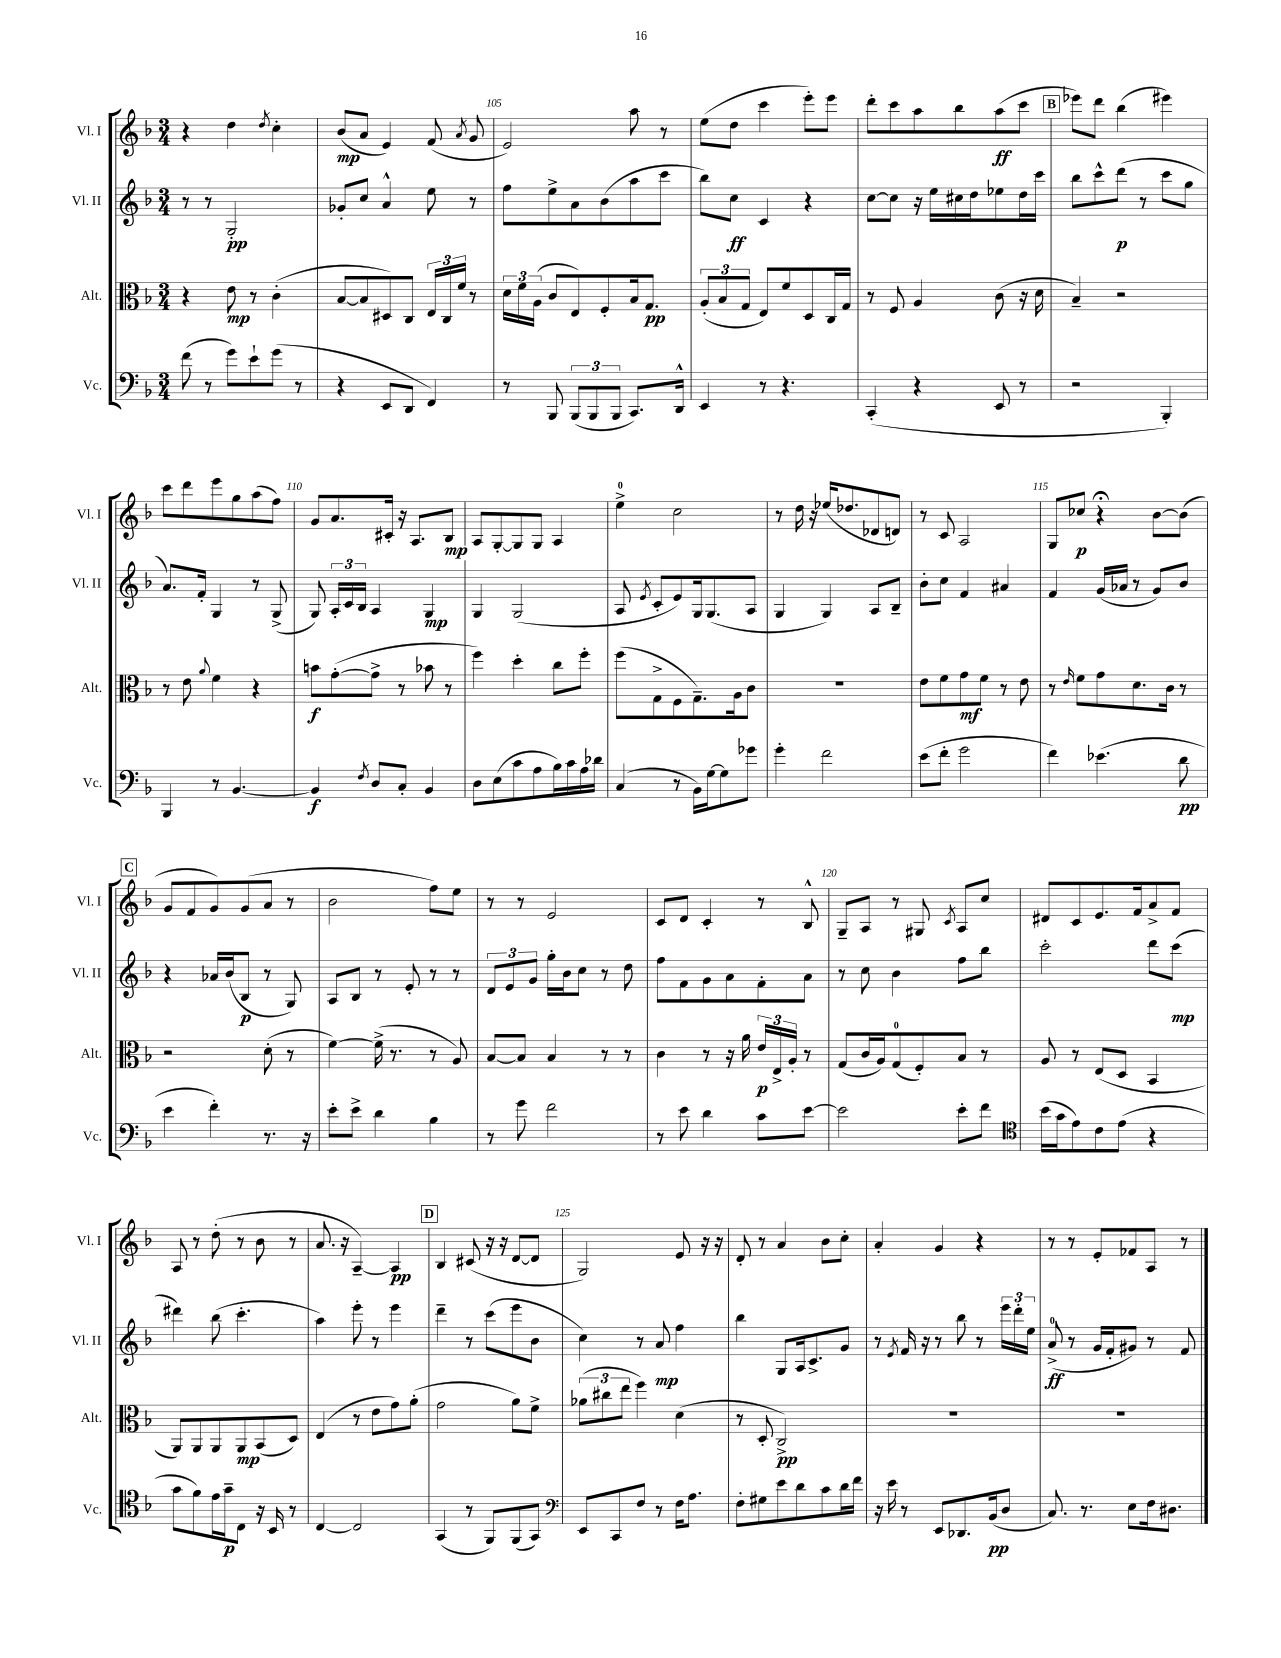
<<
\new StaffGroup <<
\new Staff = "s0" \with { instrumentName = "Vl. I" shortInstrumentName = "Vl. I" } {
    \clef treble \key f \major \numericTimeSignature \time 3/4
    \autoBeamOff r4 d''4 \acciaccatura { d''8 } c''4-. |
    bes'8[\mp( a'8] e'4) f'8( \acciaccatura { a'8 } g'8 |
    e'2) a''8 r8 |
    e''8[( d''8] c'''4 e'''8[-.) e'''8] |
    d'''8[-. c'''8 a''8 bes''8 a''8\ff( c'''8] |
    \mark \markup { \box "B" } ees'''8[) d'''8] bes''4( eis'''4) |
    c'''8[ d'''8 e'''8 g''8 a''8( f''8]) |
    g'8[ a'8. cis'16]-. r16 a8.[ bes8]\mp |
    a8[ g8~-. g8 g8] a4 |
    e''4-0-> c''2 |
    r8 d''16 r16 ees''16[( des''8. des'8 d'8]) |
    r8 c'8 a2 |
    g8[ ces''8]\p r4\fermata bes'8[~ bes'8]( |
    \mark \markup { \box "C" } g'8[ f'8 g'8) g'8( a'8] r8 |
    bes'2 f''8[) e''8] |
    r8 r8 e'2 |
    c'8[ d'8] c'4-. r8 bes8-^ |
    g8[-- a8] r8 gis8 \acciaccatura { c'8 } a8[ c''8] |
    dis'8[ c'8 e'8. f'16 a'8-> f'8] |
    a8 r8 d''8-.( r8 bes'8 r8 |
    a'8. r16 a4~--) a4\pp |
    \mark \markup { \box "D" } bes4 cis'8( r16 r16 d'8[~ d'8] |
    g2) e'8 r16 r16 |
    d'8-. r8 a'4 bes'8[ c''8]-. |
    a'4-. g'4 r4 |
    r8 r8 e'8[-. fes'8 a8] r8 \bar "|." |
}
\new Staff = "s1" \with { instrumentName = "Vl. II" shortInstrumentName = "Vl. II" } {
    \clef treble \key f \major \numericTimeSignature \time 3/4
    \autoBeamOff r8 r8 g2-.\pp |
    ges'8[-. c''8] a'4-^ e''8 r8 |
    f''8[ e''8-> a'8 bes'8( a''8 c'''8] |
    bes''8[) c''8]\ff c'4 r4 |
    c''8[~ c''8] r16 e''16[ cis''16 d''16 ees''8 d''16 c'''16] |
    \mark \markup { \box "B" } bes''8[ c'''8-^ d'''8]\p( r8 c'''8[ g''8] |
    a'8.[) f'16]-. g4 r8 g8->( |
    g8) \tuplet 3/2 { a16[-. c'16 bes16] } a4 g4\mp |
    g4 g2( |
    a8 \acciaccatura { e'8 } c'8[-. e'8) g16 g8.( a8] |
    g4 g4) a8[ bes8]-- |
    bes'8[-. c''8] f'4 ais'4 |
    f'4 g'16[( aes'16] r8 g'8[) bes'8] |
    \mark \markup { \box "C" } r4 aes'16[ bes'16( bes8]\p r8 g8) |
    a8[ bes8] r8 e'8-. r8 r8 |
    \tuplet 3/2 { d'8[ e'8 g'8] } g''16[-. bes'16 c''8] r8 d''8 |
    f''8[ f'8 g'8 a'8 f'8-. a'8] |
    r8 c''8 bes'4 f''8[ bes''8] |
    c'''2-. d'''8[ c'''8]\mp( |
    dis'''4) bes''8( c'''4.-. |
    a''4) e'''8-. r8 e'''4 |
    \mark \markup { \box "D" } d'''4-- r8 c'''8[( e'''8 bes'8] |
    c''4) r8 a'8\mp f''4 |
    bes''4 g8[ a16 c'8.-> g'8] |
    r8 \acciaccatura { e'8 } f'16 r16 r8 bes''8 r8 \tuplet 3/2 { e'''16[ d'''16-. e''16] } |
    a'8-0->\ff( r8 g'16[ f'16-. gis'8]) r8 f'8 \bar "|." |
}
\new Staff = "s2" \with { instrumentName = "Alt." shortInstrumentName = "Alt." } {
    \clef alto \key f \major \numericTimeSignature \time 3/4
    \autoBeamOff r4 e'8\mp r8 c'4-.( |
    bes8[~ bes8 dis8) c8] \tuplet 3/2 { e16[ c16 f'16] } r8 |
    \tuplet 3/2 { d'16[ f'16 a16]( } c'8[ e8) f8-. bes16 g8.]\pp |
    \tuplet 3/2 { a8[-.( bes8 g8] } e8[) f'8 d8 c16 g16] |
    r8 f8 a4 c'8( r16 d'16 |
    \mark \markup { \box "B" } bes4--) r2 |
    r8 e'8 \appoggiatura { a'8 } f'4 r4 |
    b'8[\f g'8~-.( g'8]-> r8 bes'8 r8 |
    f''4) d''4-. c''8[ f''8]-. |
    f''8[( g8-> f8 g8.--) a16 c'8] |
    R2. |
    e'8[ f'8 g'8\mf f'8] r8 e'8 |
    r8 \grace { e'16 } f'8[ g'8 d'8. c'16] r8 |
    \mark \markup { \box "C" } r2 d'8-.( r8 |
    f'4~) f'16->( r8. r8 a8) |
    bes8[~ bes8] bes4 r8 r8 |
    c'4 r8 r16 a'16 \tuplet 3/2 { e'16[\p e16-> a16]-. } r8 |
    g8[( c'16 a16) g8-0( f8-.) bes8] r8 |
    a8 r8 e8[( d8] bes,4 |
    a,8[) a,8 a,8 a,8\mp bes,8( d8]) |
    e4( r8 e'8[ g'8) a'8]-.( |
    \mark \markup { \box "D" } g'2 a'8[) f'8]-> |
    \tuplet 3/2 { aes'8[( cis''8 e''8] } f''4) d'4( |
    r8 d8-. c2->\pp) |
    R2. |
    R2. \bar "|." |
}
\new Staff = "s3" \with { instrumentName = "Vc." shortInstrumentName = "Vc." } {
    \clef bass \key f \major \numericTimeSignature \time 3/4
    \autoBeamOff f'8( r8 g'8[) e'8-! g'8]( r8 |
    r4 e,8[ d,8] f,4) |
    r8 bes,,8 \tuplet 3/2 { bes,,8[( bes,,8 bes,,8] } c,8.[) d,16]-^ |
    e,4 r8 r4. |
    c,4-.( r4 e,8 r8 |
    \mark \markup { \box "B" } r2 bes,,4-.) |
    bes,,4 r8 bes,4.~ |
    bes,4\f \acciaccatura { f8 } d8[ c8]-. bes,4 |
    d8[ e8( c'8 a8 bes16) c'16 a16 des'16] |
    c4( r8 bes,16[) g16~ g8 ges'8] |
    g'4-. f'2 |
    e'8[( f'8]-. g'2 |
    f'4) ees'4.( d'8\pp |
    \mark \markup { \box "C" } e'4 f'4-.) r8. r16 |
    e'8[-. e'8]-> d'4 bes4 |
    r8 g'8 f'2 |
    r8 e'8 d'4 c'8[ e'8]~ |
    e'2 e'8[-. f'8] |
    \clef tenor bes'16[( g'16 e'8) c'8 e'8]( r4 |
    g'8[ f'8) e'16 g'16--\p c8] r16 bes,16 r8 |
    c4~ c2 |
    \mark \markup { \box "D" } g,4( r8 f,8[) f,8( g,8]) |
    \clef bass e,8[ c,8 f8] r8 f16[ a8.] |
    f8[-. gis8 e'8 d'8 c'8 d'16 f'16] |
    r16 e'16 r8 e,8[ des,8. bes,16\pp( d8] |
    c8.) r8. e8[ f16 dis8.] \bar "|." |
}
>>
>>
\layout { \context { \Score currentBarNumber = #103 \override BarNumber.break-visibility = ##(#f #t #t) barNumberVisibility = #(every-nth-bar-number-visible 5) } }
